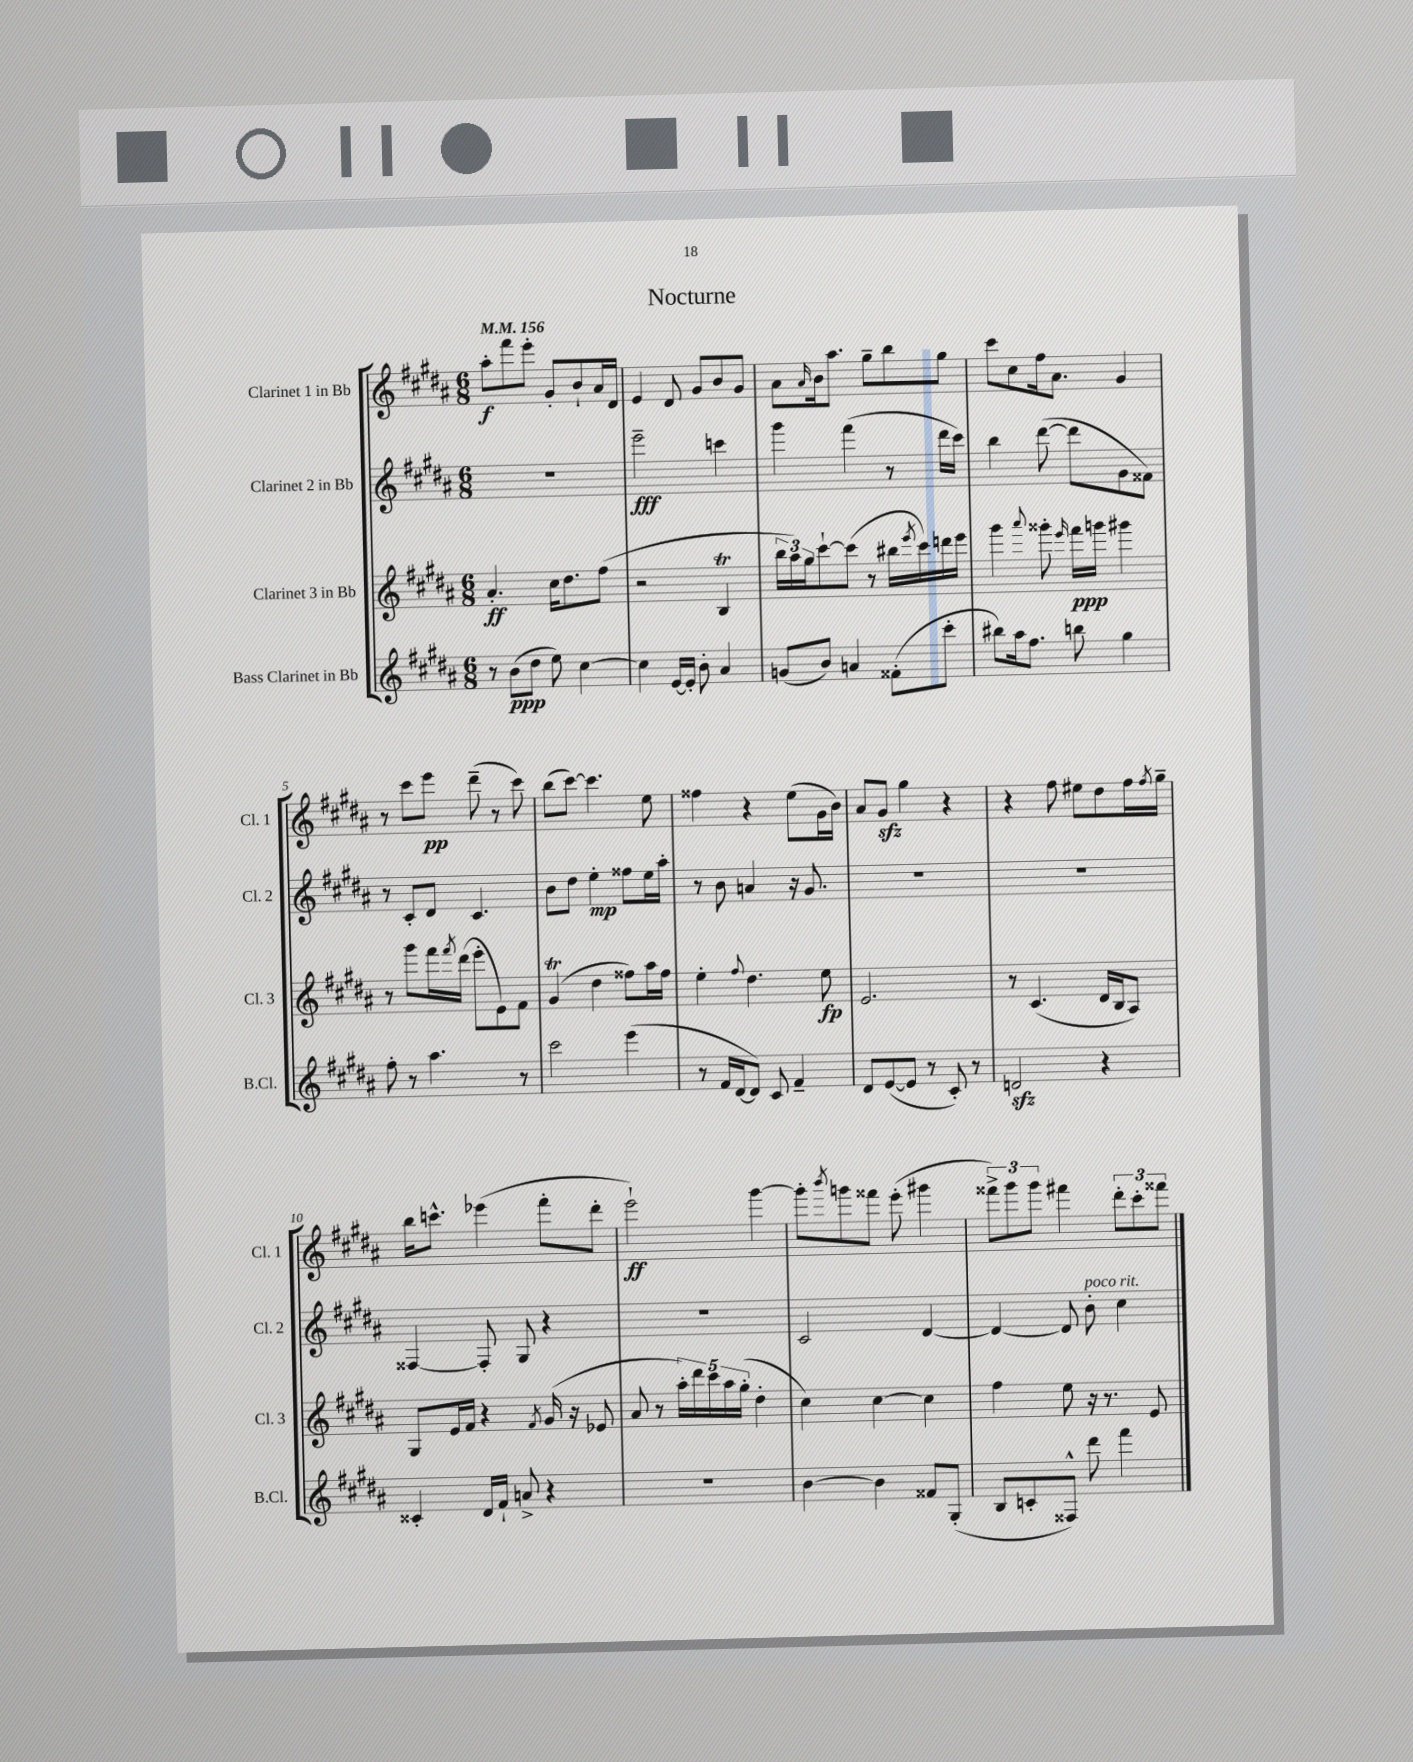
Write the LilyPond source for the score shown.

\header { title = "Nocturne" }
<<
\new StaffGroup <<
\new Staff = "s0" \with { instrumentName = "Clarinet 1 in Bb" shortInstrumentName = "Cl. 1" } {
    \clef treble \key b \major \numericTimeSignature \time 6/8 \tempo 4 = 156
    ais''8-.\f fis'''8 e'''8-. gis'8-. b'8-! ais'16 dis'16 |
    e'4 dis'8 gis'8 b'8 gis'8 |
    ais'8 \grace { ais'16 } b'16 ais''8. gis''8-- b''8 gis''8 |
    cis'''8 cis''8 fis''16 ais'8. gis'4 |
    r8 cis'''8 e'''8\pp dis'''8--( r8 cis'''8) |
    b''8( cis'''8~) cis'''4. e''8 |
    fisis''4 r4 e''8( gis'16 b'16) |
    ais'8 gis'8\sfz gis''4 r4 |
    r4 fis''8 eis''8 dis''8 fis''16 \acciaccatura { fis''8 } gis''16-- |
    b''16 c'''8.-^ ees'''4( fis'''8-. dis'''8-. |
    e'''2-!\ff) gis'''4~ |
    gis'''8-. \acciaccatura { b'''8 } g'''8 fisis'''8 e'''8-.( gis'''4 |
    \tuplet 3/2 { fisis'''8->) gis'''8 gis'''8 } fis'''4 \tuplet 3/2 { dis'''8-. cis'''8-. fisis'''8 } \bar "|." |
}
\new Staff = "s1" \with { instrumentName = "Clarinet 2 in Bb" shortInstrumentName = "Cl. 2" } {
    \clef treble \key b \major \numericTimeSignature \time 6/8
    R2. |
    e'''2--\fff c'''4 |
    gis'''4 fis'''4( r8 dis'''16 cis'''16) |
    b''4 dis'''8~( dis'''8 gis'8 fisis'8) |
    r8 cis'8-. dis'8 cis'4. |
    b'8 dis''8 e''4-.\mp fisis''8 e''16 ais''16-. |
    r8 b'8 a'4 r16 gis'8. |
    R2. |
    R2. |
    fisis4~ fisis8-. gis8 r4 |
    R2. |
    cis'2 dis'4~ |
    dis'4~ dis'8 b'8-.^\markup { \italic "poco rit." } cis''4 \bar "|." |
}
\new Staff = "s2" \with { instrumentName = "Clarinet 3 in Bb" shortInstrumentName = "Cl. 3" } {
    \clef treble \key b \major \numericTimeSignature \time 6/8
    ais'4.-.\ff cis''16 dis''8. fis''8( |
    r2 b4\trill |
    \tuplet 3/2 { b''16 ais''16) gis''16 } cis'''8~-! cis'''8( r8 bis''16 \acciaccatura { e'''8 } cis'''16) d'''16 e'''16 |
    gis'''4 \appoggiatura { ais'''8 } gisis'''8-. \grace { e'''16 } fis'''16\ppp g'''16 gis'''4 |
    r8 gis'''8 fis'''16 \acciaccatura { fis'''8 } dis'''16( e'''8-. e'8) fis'8 |
    gis'4\trill( dis''4 fisis''8) ais''16 fisis''16 |
    e''4-. \appoggiatura { fis''8 } dis''4. e''8\fp |
    e'2. |
    r8 cis'4.( dis'16 b16 ais8) |
    gis8 e'16 fis'16 r4 \acciaccatura { fis'8 } gis'16( r16 ees'8 |
    ais'8 r8 \tuplet 5/4 { ais''16-.) dis'''16 cis'''16 ais''16 gis''16-.( } dis''4-. |
    cis''4) cis''4~ cis''4 |
    fis''4 e''8 r16 r8. e'8 \bar "|." |
}
\new Staff = "s3" \with { instrumentName = "Bass Clarinet in Bb" shortInstrumentName = "B.Cl." } {
    \clef treble \key b \major \numericTimeSignature \time 6/8
    r8 b'8\ppp( dis''8 e''8) cis''4~ |
    cis''4 e'16~ e'16-. b'8-. ais'4 |
    g'8( b'8) a'4 fisis'8-.( cis'''8-. |
    bis''8) ais''16 fis''8. b''8 gis''4 |
    fis''8-. r8 ais''4. r8 |
    cis'''2 e'''4( |
    r8 fis'16 dis'16~ dis'8) cis'8 fis'4-- |
    dis'8 e'8~( e'8 r8 cis'8-.) r8 |
    d'2\sfz r4 |
    cisis'4-. dis'16 fis'16-! a'8-> r4 |
    R2. |
    b'4~ b'4 fisis'8 gis8-.( |
    b8 c'8-. fisis8-^) dis'''8 fis'''4 \bar "|." |
}
>>
>>
